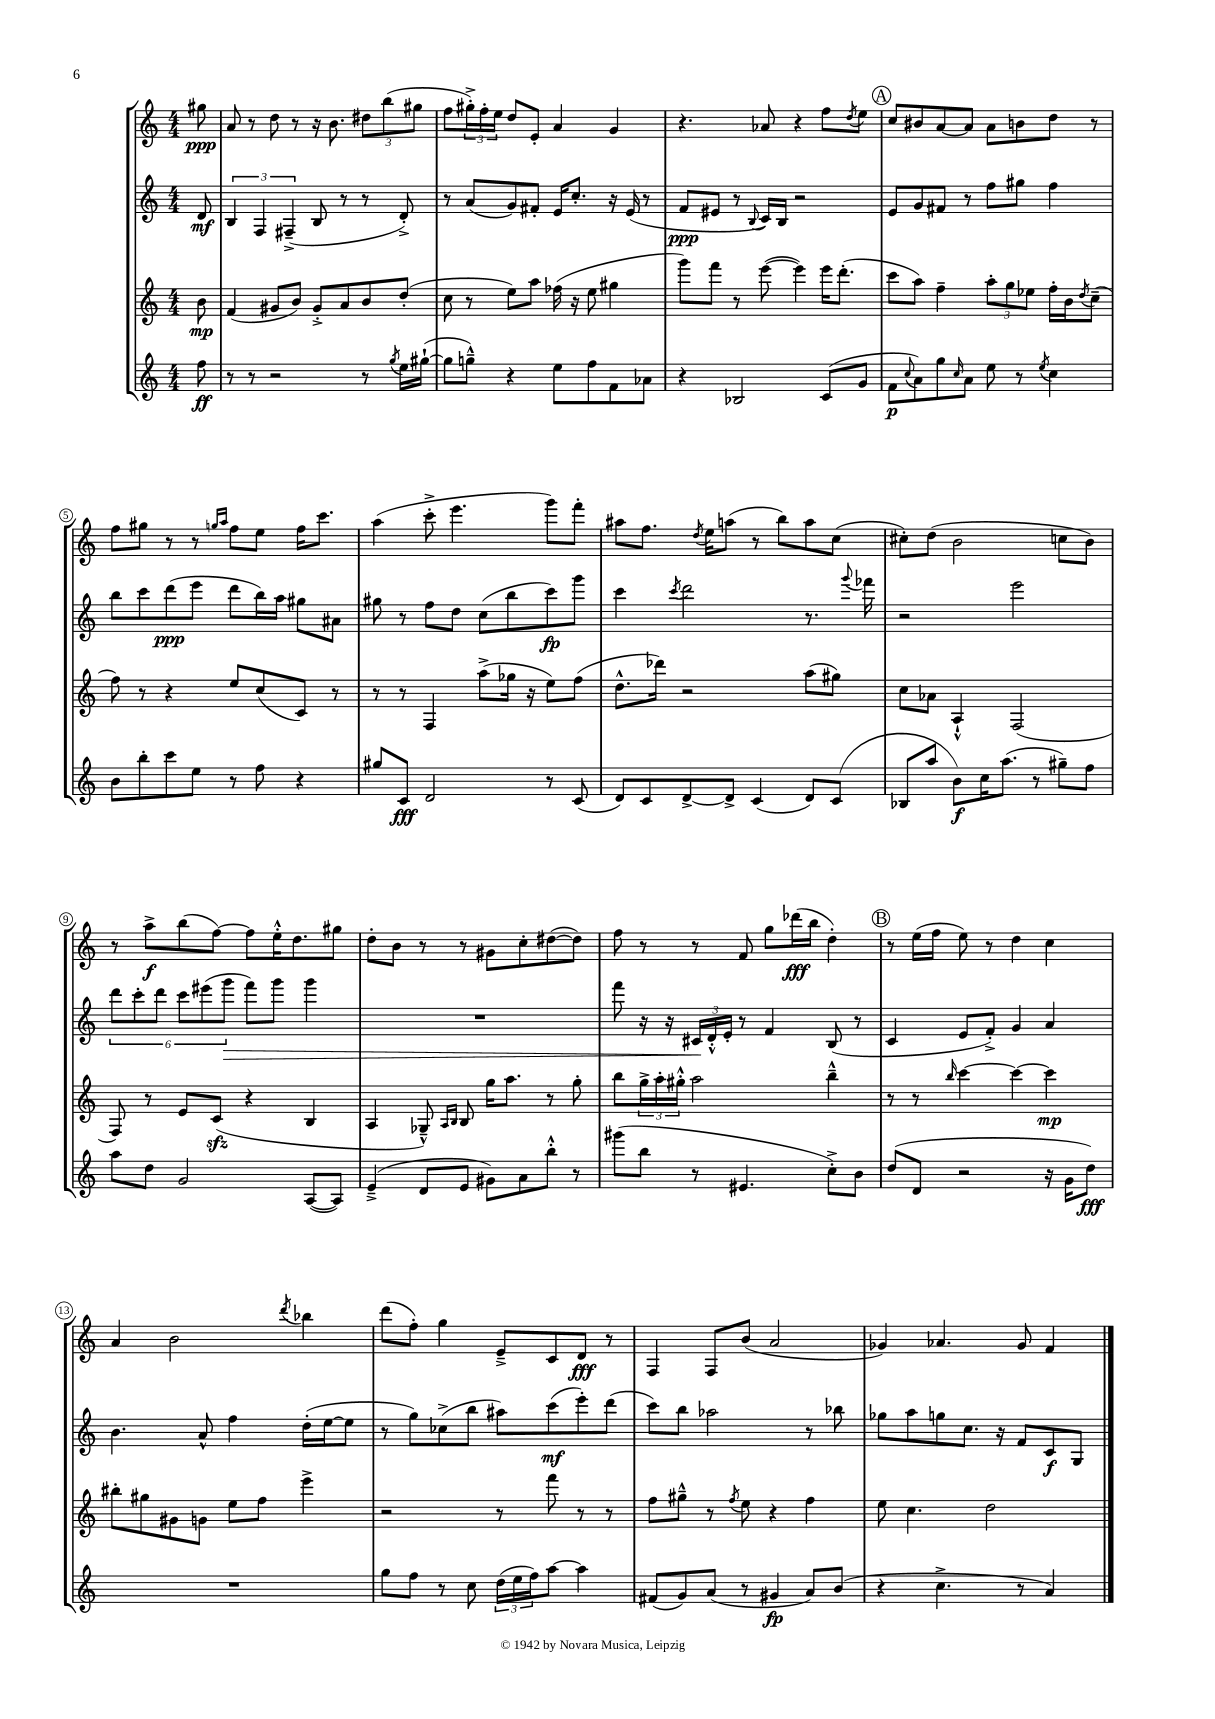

**kern	**dynam	**kern	**dynam	**kern	**dynam	**kern	**dynam
*part4	*part4	*part3	*part3	*part2	*part2	*part1	*part1
*staff4	*staff4	*staff3	*staff3	*staff2	*staff2	*staff1	*staff1
*clefG2	*	*clefG2	*	*clefG2	*	*clefG2	*
*k[]	*	*k[]	*	*k[]	*	*k[]	*
*M4/4	*	*M4/4	*	*M4/4	*	*M4/4	*
=	=	=	=	=	=	=	=
8ff\	ff	8b\	mp	8d/	mf	8gg#X\	ppp
=1	=1	=1	=1	=1	=1	=1	=1
8r	.	(4f/	.	6B/	.	8a/	.
8r	.	.	.	.	.	8r	.
.	.	.	.	6F/	.	.	.
2r	.	8g#X/L	.	.	.	8dd\	.
.	.	.	.	(6F#X~^/	.	.	.
.	.	8b/J)	.	.	.	8r	.
.	.	8g#'^/L	.	8B/	.	16r	.
.	.	.	.	.	.	8.b\	.
.	.	8a/	.	8r	.	.	.
8r	.	8b/	.	8r	.	12dd#X\L	.
.	.	.	.	.	.	(12bb\	.
8qgg/	.	.	.	.	.	.	.
16ee\LL	.	(8dd'/J	.	8d'^/)	.	.	.
.	.	.	.	.	.	12gg#X\J	.
([16gg#X`\JJ	.	.	.	.	.	.	.
=2	=2	=2	=2	=2	=2	=2	=2
8gg#\L]	.	8cc\	.	8r	.	8ff\L	.
8ggn~^^\J)	.	8r	.	(8a/L	.	24gg#X'^\L)	.
.	.	.	.	.	.	24ff'\	.
.	.	.	.	.	.	24ee\JJ	.
4r	.	8ee\L)	.	8g/)	.	8dd/L	.
.	.	8aa\J	.	8f#X'/J	.	8e'/J	.
8ee\L	.	(16ff-X\	.	16e/KL	.	4a/	.
.	.	16r	.	8.cc'/J	.	.	.
8ff\	.	8ee\	.	.	.	.	.
8f\	.	4gg#X\	.	16r	.	4g/	.
.	.	.	.	(16e/	.	.	.
8a-X\J	.	.	.	8r	.	.	.
=3	=3	=3	=3	=3	=3	=3	=3
4r	.	8ggg\L)	.	8f/L	ppp	4.r	.
.	.	8fff\J	.	8e#X/J	.	.	.
2B-X/	.	8r	.	8r	.	.	.
.	.	.	.	8qqB/	.	.	.
.	.	([8eee\	.	16c/LL)	.	8a-X/	.
.	.	.	.	16B/JJ	.	.	.
.	.	4eee\])	.	2r	.	4r	.
(8c/L	.	16eee\KL	.	.	.	8ff\L	.
.	.	(8.ddd'\J	.	.	.	.	.
.	.	.	.	.	.	8qdd/	.
8g/J	.	.	.	.	.	8ee\J	.
!!LO:REH:place=s1:t=A
=4	=4	=4	=4	=4	=4	=4	=4
8f\L	p	8ccc\L	.	8e/L	.	8cc/L	.
8qqcc/	.	.	.	.	.	.	.
8a\)	.	8aa\J)	.	8g/	.	8b#X/	.
8gg\	.	4ff~\	.	8f#X/J	.	[8a/	.
16qqcc/	.	.	.	.	.	.	.
8a\J	.	.	.	8r	.	8a/J]	.
8ee\	.	12aa'\L	.	8ff\L	.	8a\L	.
.	.	12gg\	.	.	.	.	.
8r	.	.	.	8gg#X\J	.	8bn\	.
.	.	12ee-X\J	.	.	.	.	.
8qee/	.	.	.	.	.	.	.
4cc\	.	16ff'\LL	.	4ff\	.	8dd\J	.
.	.	16b\J	.	.	.	.	.
.	.	8qdd/	.	.	.	.	.
.	.	(8cc~\J	.	.	.	8r	.
!!LO:LB:g=z
=5	=5	=5	=5	=5	=5	=5	=5
8b\L	.	8ff\)	.	8bb\L	.	8ff\L	.
8bb'\	.	8r	.	8ccc\	.	8gg#X\J	.
8ccc\	.	4r	.	(8ddd\	ppp	8r	.
8ee\J	.	.	.	8eee\J	.	8r	.
.	.	.	.	.	.	16qqggn/LL	.
.	.	.	.	.	.	16qqaa/JJ	.
8r	.	8ee/L	.	8ddd\L	.	8ff\L	.
8ff\	.	(8cc/	.	16bb\L)	.	8ee\J	.
.	.	.	.	16aa\JJ	.	.	.
4r	.	8c/J)	.	8gg#X\L	.	16ff\KL	.
.	.	.	.	.	.	8.ccc\J	.
.	.	8r	.	8a#X\J	.	.	.
=6	=6	=6	=6	=6	=6	=6	=6
8gg#X/L	.	8r	.	8gg#X\	.	(4aa\	.
8c/J	fff	8r	.	8r	.	.	.
2d/	.	4F/	.	8ff\L	.	8ccc'^\	.
.	.	.	.	8dd\J	.	4.eee\	.
.	.	(8aa^\L	.	(8cc\L	.	.	.
.	.	16gg-X\Jk	.	8bb\	.	.	.
.	.	16r	.	.	.	.	.
8r	.	8ee\L)	.	8ccc\)	fp	8ggg\L)	.
(8c/	.	(8ff\J	.	8ggg\J	.	8fff'\J	.
=7	=7	=7	=7	=7	=7	=7	=7
8d/L)	.	8.dd^^\L	.	4ccc\	.	8aa#X\L	.
8c/	.	.	.	.	.	8.ff\J	.
.	.	16ddd-X\Jk)	.	.	.	.	.
.	.	.	.	8qccc/	.	.	.
[8d^/	.	2r	.	2ddd\	.	.	.
.	.	.	.	.	.	8qdd/	.
.	.	.	.	.	.	16ee\KL	.
8d^/J]	.	.	.	.	.	(8aan\J	.
(4c/	.	.	.	.	.	8r	.
.	.	.	.	.	.	8bb\L)	.
8d/L)	.	(8aa\L	.	8.r	.	8aa\	.
(8c/J	.	8gg#X\J)	.	.	.	(8cc\J	.
.	.	.	.	8qqggg/	.	.	.
.	.	.	.	16fff-X\	.	.	.
=8	=8	=8	=8	=8	=8	=8	=8
8B-X/L	.	8cc\L	.	2r	.	8cc#X'\L)	.
8aa/J	.	8a-X\J	.	.	.	(8dd\J	.
8b\L)	f	4A`^^/	.	.	.	2b\	.
16cc\K	.	.	.	.	.	.	.
(8.aa\J	.	.	.	.	.	.	.
.	.	(2F/	.	2eee\	.	.	.
8r	.	.	.	.	.	.	.
8gg#X~\L)	.	.	.	.	.	8ccn\L	.
8ff\J	.	.	.	.	.	8b\J)	.
!!LO:LB:g=z
=9	=9	=9	=9	=9	=9	=9	=9
8aa\L	.	8F/)	.	12ddd\L	.	8r	.
.	.	.	.	12ccc'\	.	.	.
8dd\J	.	8r	.	.	.	8aa^\L	f
.	.	.	.	12ddd\J	.	.	.
2g/	.	8e/L	.	12ccc\L	.	(8bb\	.
.	.	.	.	(12eee#X\	.	.	.
.	.	(8czz/J	.	.	.	[8ff\J)	.
!	!	!	!	!	!LO:HP:b	!	!
.	.	.	.	12ggg\J	>	.	.
.	.	4r	.	8fff\L)	.	8ff\L]	.
.	.	.	.	8ggg\J	.	16ee'^^\K	.
.	.	.	.	.	.	8.dd\	.
([8A/L	.	4B/	.	4ggg\	.	.	.
8A/J])	.	.	.	.	.	8gg#X\J	.
=10	=10	=10	=10	=10	=10	=10	=10
(4e~^/	.	4A/	.	1r	.	8dd'\L	.
.	.	.	.	.	.	8b\J	.
8d/L	.	8G-X~^^/)	.	.	.	8r	.
.	.	16qqA/LL	.	.	.	.	.
.	.	16qqB/JJ	.	.	.	.	.
8e/J	.	8B/	.	.	.	8r	.
8g#X\L)	.	16gg\KL	.	.	.	8g#X\L	.
.	.	8.aa\J	.	.	.	.	.
8a\	.	.	.	.	.	8cc'\	.
8bb'^^\J	.	8r	.	.	.	([8dd#X\	.
8r	.	8gg'\	.	.	.	8dd#\J])	.
=11	=11	=11	=11	=11	=11	=11	=11
(8ggg#X\L	.	8bb\L	.	8fff\	.	8ff\	.
8bb\J	.	24gg^\L	.	16r	.	8r	.
.	.	24aa'\	.	.	.	.	.
.	.	.	.	16r	.	.	.
.	.	24gg#X'^^\JJ	.	.	.	.	.
8r	.	2aa\	.	24c#X/LL	.	8r	.
.	.	.	.	24d'^^/	]	.	.
.	.	.	.	24e'/JJ	.	.	.
4.e#X/	.	.	.	8r	.	8f/	.
.	.	.	.	4f/	.	8gg\L	.
.	.	.	.	.	.	(16ddd-X\L	fff
.	.	.	.	.	.	16bb\JJ	.
8cc'^\L)	.	4bb~^^\	.	(8B/	.	4dd'\)	.
8b\J	.	.	.	8r	.	.	.
!!LO:REH:place=s1:t=B
=12	=12	=12	=12	=12	=12	=12	=12
(8dd/L	.	8r	.	4c/	.	8r	.
8d/J	.	8r	.	.	.	(16ee\LL	.
.	.	.	.	.	.	16ff\JJ	.
.	.	16qqbb/	.	.	.	.	.
2r	.	[4ccc\	.	8e/L	.	8ee\)	.
.	.	.	.	8f'^/J)	.	8r	.
.	.	4ccc\_	.	4g/	.	4dd\	.
16r	.	4ccc\]	mp	4a/	.	4cc\	.
16g\KL	.	.	.	.	.	.	.
8dd\J)	fff	.	.	.	.	.	.
!!LO:LB:g=z
=13	=13	=13	=13	=13	=13	=13	=13
1r	.	8bb#X'\L	.	4.b\	.	4a/	.
.	.	8gg#X\	.	.	.	.	.
.	.	8g#X\	.	.	.	2b\	.
.	.	8gn\J	.	8a^^/	.	.	.
.	.	8ee\L	.	4ff\	.	.	.
.	.	8ff\J	.	.	.	.	.
.	.	.	.	.	.	8qddd/	.
.	.	4eee^\	.	(16dd'\LL	.	4bb-X\	.
.	.	.	.	[16ee\J	.	.	.
.	.	.	.	8ee\J]	.	.	.
=14	=14	=14	=14	=14	=14	=14	=14
8gg\L	.	2r	.	8r	.	(8ddd\L	.
8ff\J	.	.	.	8gg\L)	.	8ff'\J)	.
8r	.	.	.	(8cc-X^\	.	4gg\	.
8cc\	.	.	.	8bb\J	.	.	.
(24dd\LL	.	8r	.	8aa#X\L)	.	8e~^/L	.
24ee\	.	.	.	.	.	.	.
24ff\J)	.	.	.	.	.	.	.
[8aa\J	.	8fff\	.	(8ccc\	mf	8c/	.
4aa\]	.	8r	.	8eee'\)	.	8d/J	fff
.	.	8r	.	(8ddd\J	.	8r	.
=15	=15	=15	=15	=15	=15	=15	=15
(8f#X/L	.	8ff\L	.	8ccc\L)	.	4F/	.
8g/)	.	8gg#X~^^\J	.	8bb\J	.	.	.
(8a/J	.	8r	.	2aa-X\	.	8F/L	.
.	.	8qff/	.	.	.	.	.
8r	.	8ee\	.	.	.	(8b/J	.
4g#X/	fp	4r	.	.	.	2a/	.
8a/L)	.	4ff\	.	8r	.	.	.
(8b/J	.	.	.	8bb-X\	.	.	.
=16	=16	=16	=16	=16	=16	=16	=16
4r	.	8ee\	.	8gg-X\L	.	4g-X/)	.
.	.	4.cc\	.	8aa\	.	.	.
4.cc^\	.	.	.	8ggn\	.	4.a-X/	.
.	.	.	.	8.cc\J	.	.	.
.	.	2dd\	.	.	.	.	.
.	.	.	.	16r	.	.	.
8r	.	.	.	8f/L	.	8g-/	.
4a/)	.	.	.	8c/	f	4f/	.
.	.	.	.	8G/J	.	.	.
==	==	==	==	==	==	==	==
*-	*-	*-	*-	*-	*-	*-	*-
